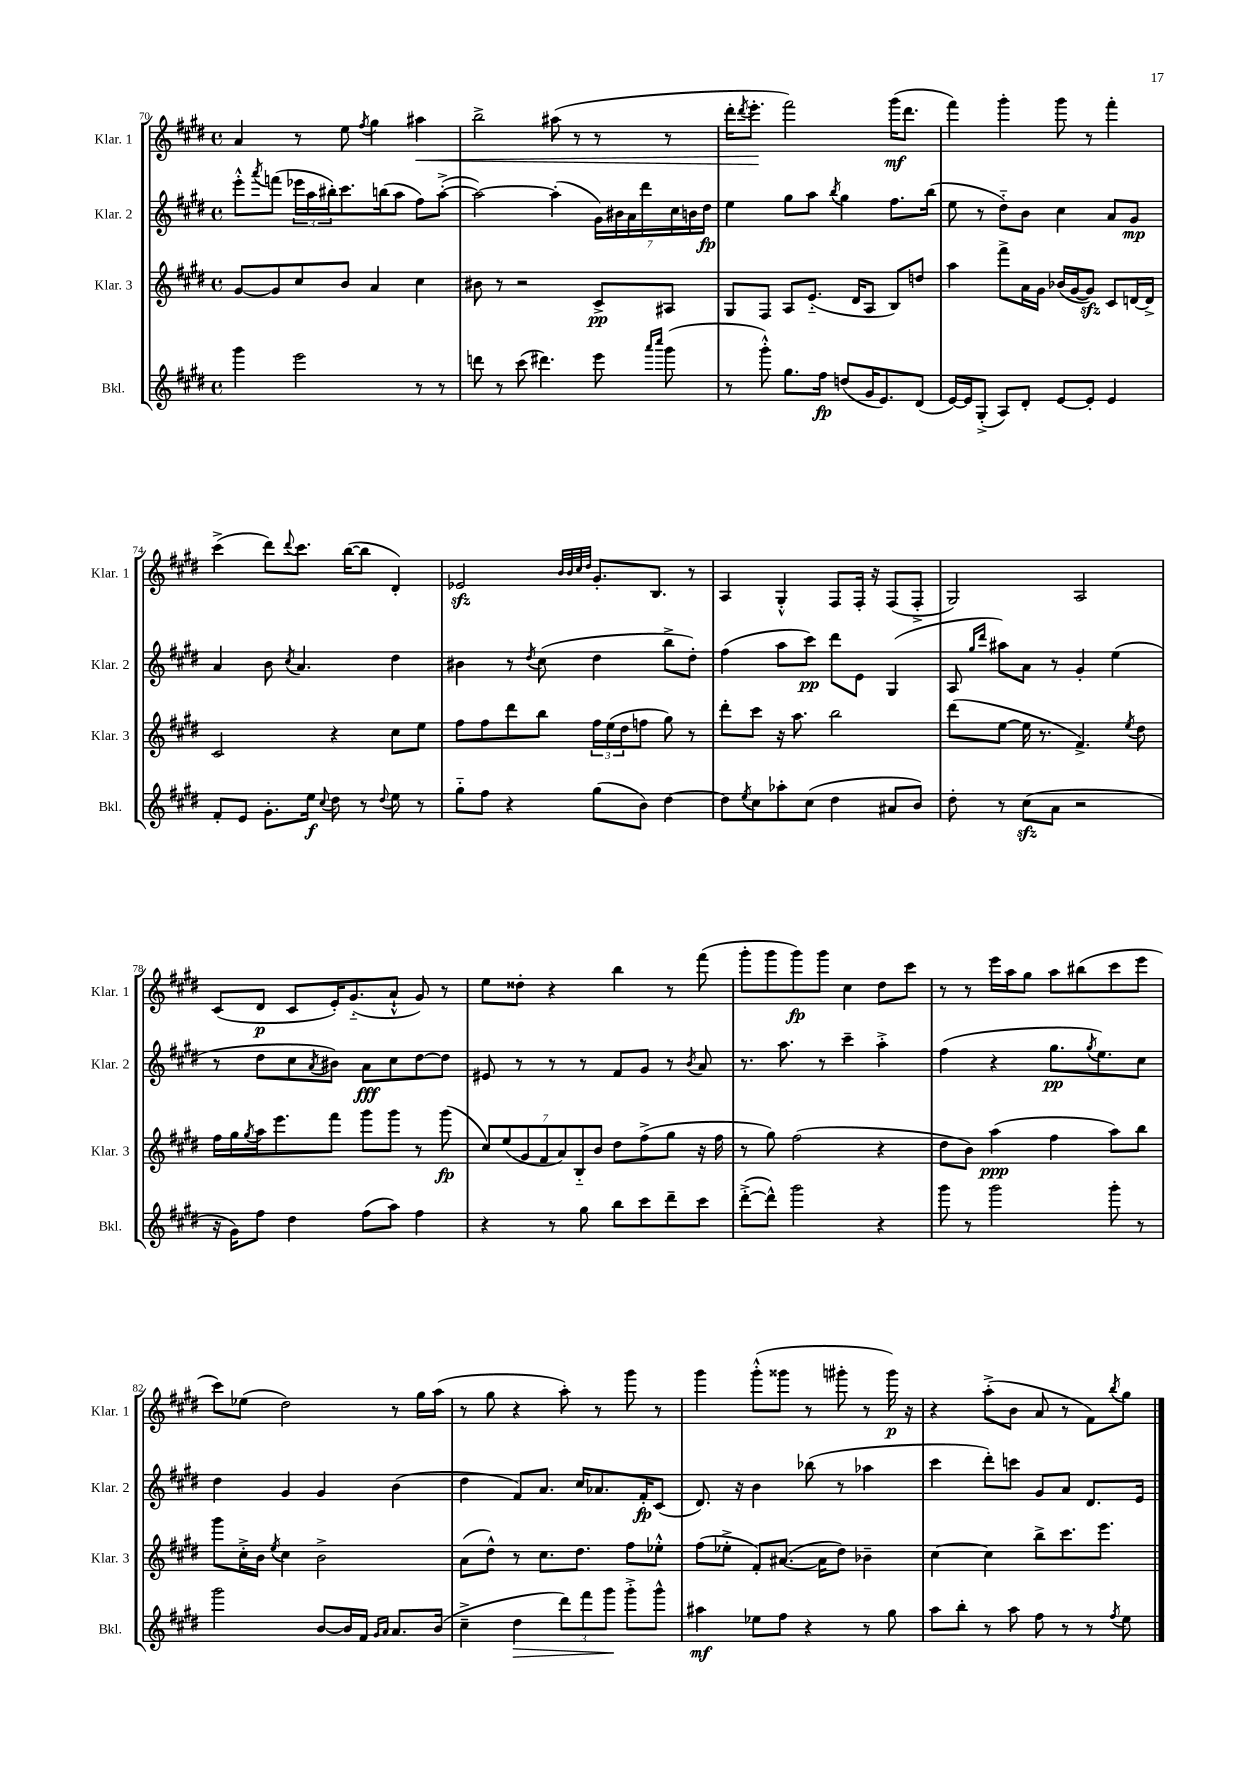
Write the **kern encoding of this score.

**kern	**kern	**kern	**kern
*staff4	*staff3	*staff2	*staff1
*clefG2	*clefG2	*clefG2	*clefG2
*k[f#c#g#d#]	*k[f#c#g#d#]	*k[f#c#g#d#]	*k[f#c#g#d#]
*M4/4	*M4/4	*M4/4	*M4/4
*met(c)	*met(c)	*met(c)	*met(c)
4ggg#	[8g#	8eee'^^	4a
.	.	8qaaa	.
.	8g#]	(8fff	.
2eee	8cc#	24eee-	8r
.	.	24aa	.
.	.	24bb#')	.
.	8b	8.ccc#	8ee
.	.	.	8qff#
.	4a	.	4gg#
.	.	(16bb	.
.	.	8aa	.
8r	4cc#	8ff#)	4aa#
8r	.	([8aa'^	.
=	=	=	=
8ddd	8b#	2aa_)	2bb^
8r	8r	.	.
(8ccc#	2r	.	.
4.ddd#)	.	.	.
.	.	(4aa']	(8aa#
.	.	.	8r
8eee	8c#^	28g#)	8r
.	.	28b#	.
.	.	28a	.
.	.	28ddd#	.
16qqaaa	.	.	.
16qqcccc#	.	.	.
(8ggg#	8A#	.	8r
.	.	28cc#	.
.	.	28b	.
.	.	28dd#	.
=	=	=	=
8r	8G#	4ee	16ddd#'
.	.	.	8qddd#
.	.	.	8.eee'
8ggg#'^^)	8F#	.	.
8.gg#	8A	8gg#	2fff#)
.	(8.e'~	8aa	.
16ff#	.	.	.
.	.	8qbb	.
(8dd	.	4gg#	.
.	16d#	.	.
16g#	8A	.	.
8.e)	.	.	.
.	8B)	8.ff#	(16ggg#
.	.	.	8.ddd#
(8d#	8dd	.	.
.	.	(16bb	.
=	=	=	=
[16e)	4aa	8ee	4fff#)
16e]	.	.	.
(8G#'^	.	8r	.
8A)	8fff#^	8dd#'~)	4ggg#'
8d#'	16a	8b	.
.	16g#	.	.
[8e	(16b-	4cc#	8ggg#
.	[16g#	.	.
8e']	8g#])	.	8r
4e	8c#	8a	4fff#'
.	[16d	8g#	.
.	16d^]	.	.
=	=	=	=
8f#'	2c#	4a	(4ccc#^
8e	.	.	.
8.g#'	.	8b	8ddd#)
.	.	8qcc#	8qqddd#
.	.	4.a	8.ccc#
16ee	.	.	.
8qqcc#	.	.	.
8dd#	4r	.	.
.	.	.	([16bb
8r	.	.	8bb]
8qqdd#	.	.	.
8ee	8cc#	4dd#	4d#')
8r	8ee	.	.
=	=	=	=
8gg#'~	8ff#	4b#	2e-
8ff#	8ff#	.	.
4r	8ddd#	8r	.
.	.	8qdd#	.
.	8bb	(8cc#	.
.	.	.	32qqb
.	.	.	32qqb
.	.	.	32qqcc#
.	.	.	32qqdd#
(8gg#	24ff#	4dd#	8.g#'
.	(24ee	.	.
.	24dd#	.	.
8b)	8ff	.	.
.	.	.	8.B
[4dd#	8gg#)	8bb^	.
.	8r	8dd#')	8r
=	=	=	=
8dd#]	8ddd#'	(4ff#	4A
8qee	.	.	.
8cc#	8ccc#	.	.
8aa-'	16r	8aa	4G#'^^
.	8.aa	.	.
(8cc#	.	8ccc#)	.
4dd#	2bb	8ddd#	8F#
.	.	8e	16F#'
.	.	.	16r
8a#	.	(4G#	(8F#
8b)	.	.	8F#'^
=	=	=	=
8dd#'	(8ddd#	8A	2G#)
.	.	16qqgg#	.
.	.	16qqddd#	.
8r	[8ee	8aa#)	.
(8cc#	16ee]	8a	.
.	8.r	.	.
8a	.	8r	.
2r	4.f#^)	4g#'	2A
.	.	(4ee	.
.	8qee	.	.
.	8dd#	.	.
=	=	=	=
16r	16ff#	8r	(8c#
16g#)	16gg#	.	.
.	8qgg#	.	.
8ff#	16aa	8dd#	8d#
.	8.eee	.	.
4dd#	.	8cc#	8c#
.	.	8qa	.
.	8fff#	8b#)	16e')
.	.	.	(8.g#'~
(8ff#	8ggg#	8a	.
8aa)	8ggg#	8cc#	8a`^^
4ff#	8r	[8dd#	8g#)
.	(8ggg#	8dd#]	8r
=	=	=	=
4r	14cc#)	8e#	8ee
.	(14ee	.	.
.	.	8r	8dd##'
.	14g#	.	.
.	14f#	.	.
8r	.	8r	4r
.	14a)	.	.
.	14B'~	.	.
8gg#	.	8r	.
.	14b	.	.
8bb	8dd#	8f#	4bb
8ccc#	(8ff#^	8g#	.
8ddd#~	8gg#	8r	8r
.	.	8qb	.
8ccc#	16r	8a	(8fff#
.	16ff#	.	.
=	=	=	=
([8ddd#'^	8r	8.r	8ggg#'
8ddd#^^])	8gg#)	.	8ggg#
.	.	8.aa	.
2ggg#	(2ff#	.	8ggg#)
.	.	8r	8ggg#
.	.	4ccc#~	4cc#
4r	4r	4aa'^	8dd#
.	.	.	8ccc#
=	=	=	=
8ggg#	8dd#	(4ff#	8r
8r	8b)	.	8r
2ggg#	(4aa	4r	16eee
.	.	.	16aa
.	.	.	8gg#
.	4ff#	8.gg#	8aa
.	.	.	(8bb#
.	.	8qgg#	.
.	.	8.ee)	.
8ggg#'	8aa)	.	8ccc#
8r	8bb	8cc#	8eee
=	=	=	=
2ggg#	8ggg#	4dd#	8ccc#)
.	16cc#'^	.	(8ee-
.	16b	.	.
.	8qee	.	.
.	4cc#	4g#	2dd#)
[8b	2b^	4g#	.
16b]	.	.	.
16f#	.	.	.
16qqg#	.	.	.
16qqa	.	.	.
8.a	.	(4b	8r
.	.	.	16gg#
(16b	.	.	(16aa
=	=	=	=
4cc#~^	(8a	4dd#	8r
.	8dd#^^)	.	8gg#
4dd#	8r	8f#)	4r
.	8.cc#	8.a	.
12ddd#)	.	.	8aa')
.	8.dd#	16cc#	.
12fff#	.	.	.
.	.	8.a-	8r
12ggg#	.	.	.
8ggg#'^	8ff#	.	8ggg#
.	.	16f#'	.
8ggg#^^	8ee-'^^	(8c#	8r
=	=	=	=
4aa#	(8ff#	8.d#)	4ggg#
.	8ee-'^	.	.
.	.	16r	.
8ee-	8f#')	4b	(8ggg#'^^
8ff#	([8.a#	.	8ggg##
4r	.	(8bb-	8r
.	16a#]	.	.
.	8dd#)	8r	8ggg#'
8r	4b-~	4aa-	8r
8gg#	.	.	16ggg#)
.	.	.	16r
=	=	=	=
8aa	[4cc#	4ccc#	4r
8bb'	.	.	.
8r	4cc#]	8ddd#')	(8aa'^
8aa	.	8ccc	8b
8ff#	8bb^	8g#	8a
8r	8.ccc#	8a	8r
8r	.	8.d#	8f#)
.	8.eee	.	.
8qff#	.	.	8qbb
8ee	.	.	8gg#
.	.	16e	.
==	==	==	==
*-	*-	*-	*-
